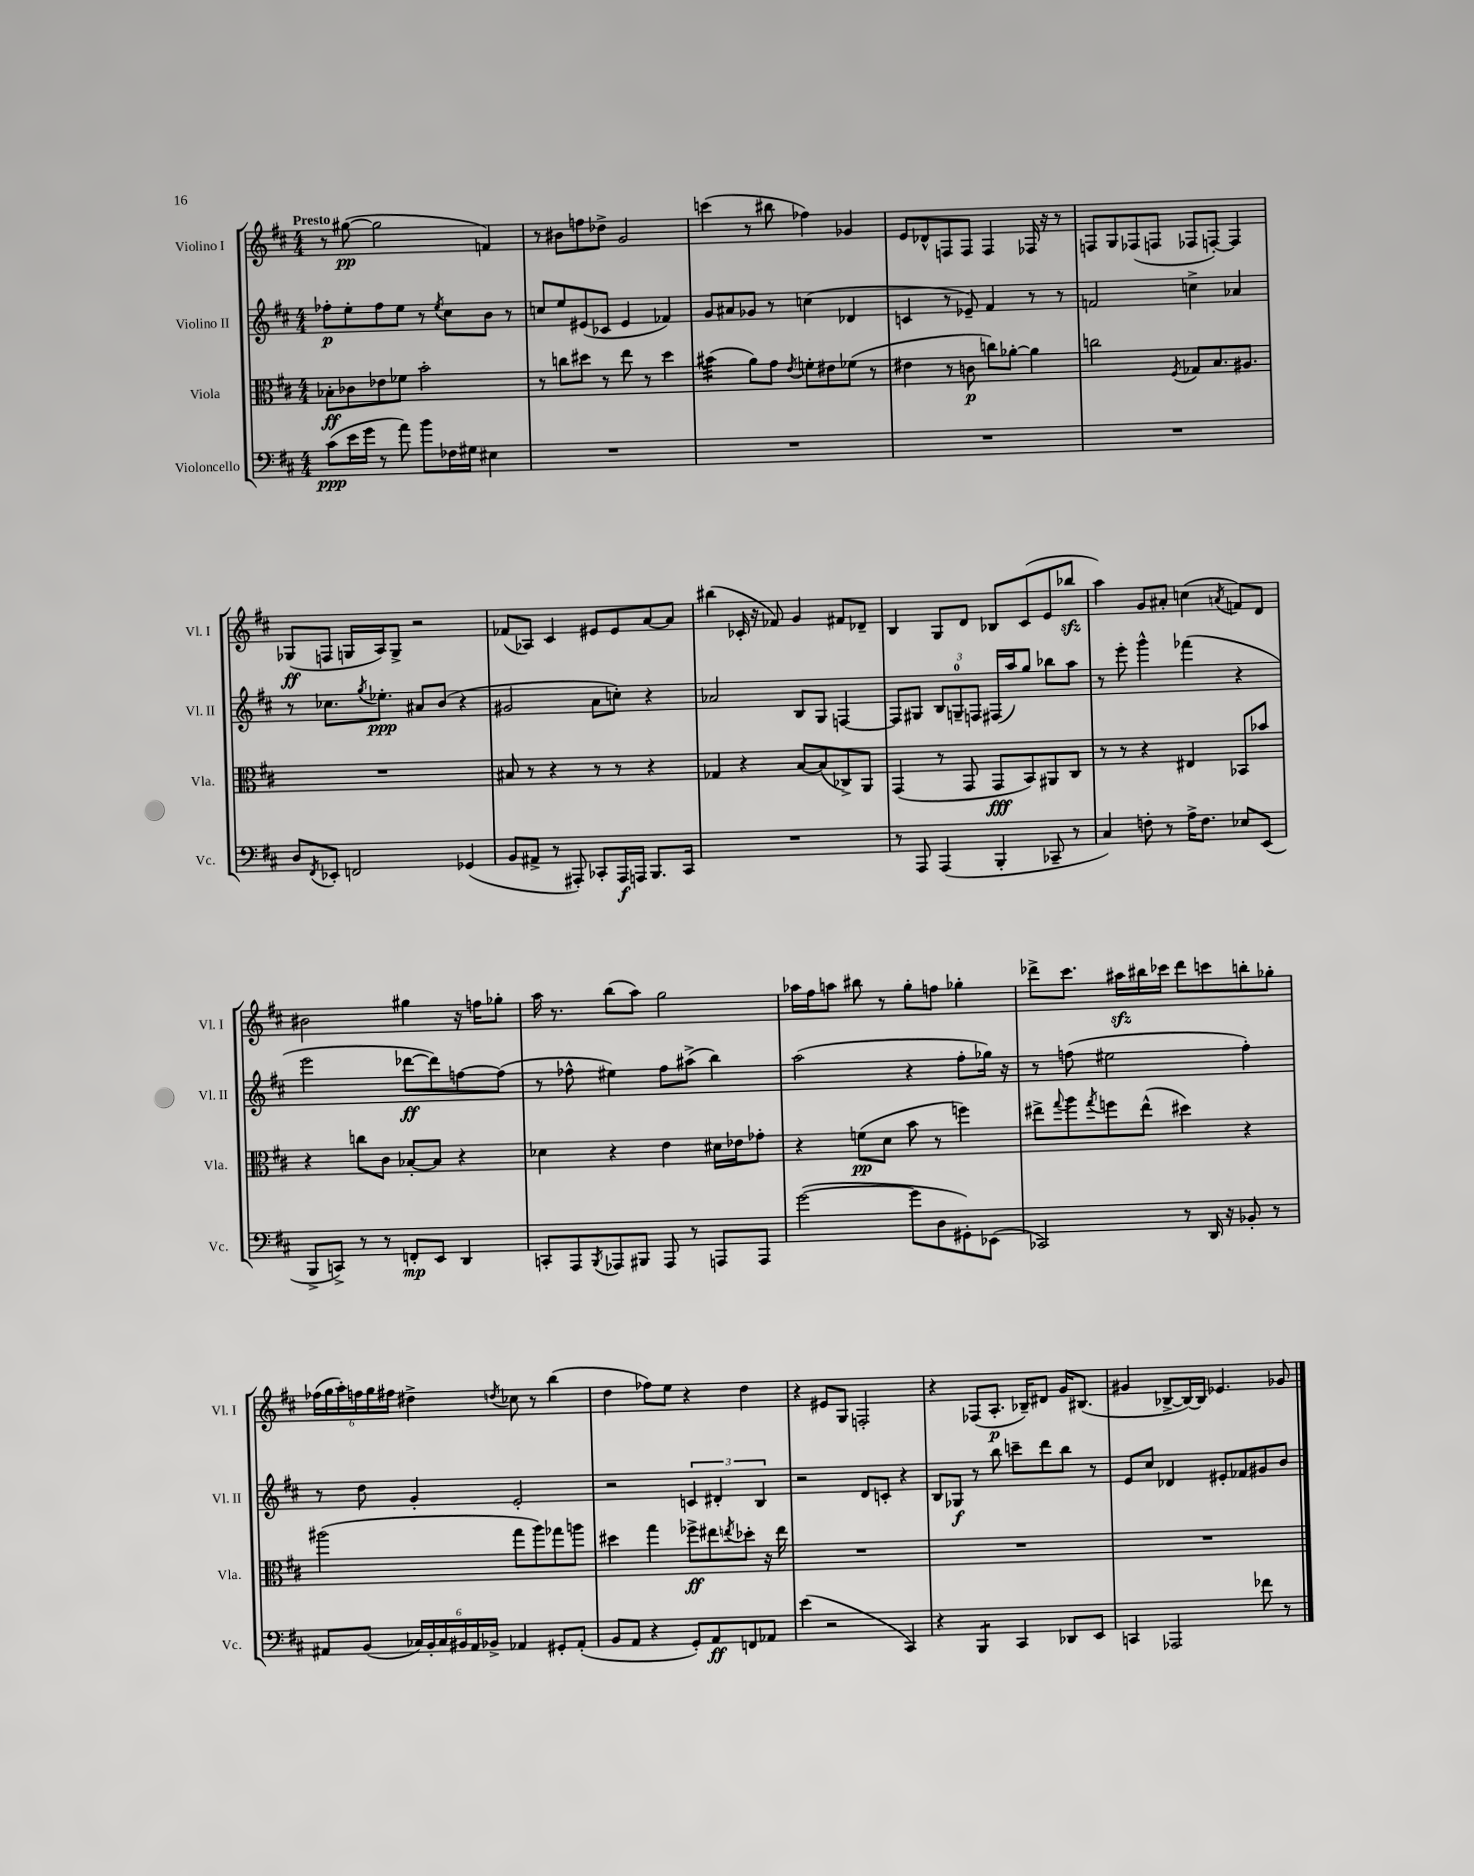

**kern	**kern	**kern	**kern
*staff4	*staff3	*staff2	*staff1
*clefF4	*clefC3	*clefG2	*clefG2
*k[f#c#]	*k[f#c#]	*k[f#c#]	*k[f#c#]
*M4/4	*M4/4	*M4/4	*M4/4
(8c#	8B-'	8ff-'	8r
16e	8c-	8ee'	([8gg#
16g	.	.	.
8r	8e-	8ff-	2gg#]
8a)	8f-	8ee	.
8b	2b'	8r	.
.	.	8qee	.
16F-	.	8cc#	.
16G#	.	.	.
4E#	.	8b	4f)
.	.	8r	.
=	=	=	=
1r	8r	8cc	8r
.	8cc	8ee	8b#
.	8dd#	(8e#	8ff
.	8r	8c-	8dd-^
.	8ee	4e#	2g
.	8r	.	.
.	4dd#	4f-)	.
=	=	=	=
1r	(4b#	8g	(4ccc
.	.	8a#	.
.	8a)	8g-	8r
.	8g	8r	8bb#
.	8qe	.	.
.	8f'	(4cc	4ff-)
.	8e#	.	.
.	(8f-	4d-	4g-
.	8r	.	.
=	=	=	=
1r	4e#	4c	8e
.	.	.	8d-^^
.	8r	8r	8F
.	8c	8e-~)	8F
.	8cc)	4f#	4F
.	[8a-'	.	.
.	4a-]	8r	16F-
.	.	.	16r
.	.	8r	8r
=	=	=	=
1r	2cc	2f	8F
.	.	.	8G
.	.	.	(8F-
.	.	.	8F
.	8qF#	.	.
.	8G-	4cc^	8F-
.	8.B	.	[8F')
.	.	4a-	4F]
.	8.A#	.	.
=	=	=	=
8D	1r	8r	(8G-
8qFF#	.	.	.
8EE-'	.	8.cc-	8F
2FF	.	.	16G
.	.	8qgg	.
.	.	8.ee-'	16A)
.	.	.	8G^
.	.	8a#	2r
.	.	(8b	.
(4GG-	.	4r	.
=	=	=	=
8BB	8B#	2g#	(8f-
8AA#^	8r	.	8A-)
8r	4r	.	4c#
8AAA#')	.	.	.
8CC-'	8r	8a	8e#
16AAA#	8r	8cc')	8e#
16AAA	.	.	.
8.BBB	4r	4r	[8a
.	.	.	8a]
16CC-	.	.	.
=	=	=	=
1r	4G-	2a-	(4bb#
.	4r	.	16c-'
.	.	.	16r
.	.	.	8f-)
.	[8B	8B	4g
.	(8B]	8G	.
.	8C-^)	[4F	8f#
.	8AA	.	8d-~
=	=	=	=
8r	(4GG	8F]	4B
8AAA	.	8G#	.
(4AAA	8r	12B	8G
.	.	12G~	.
.	8GG	.	8d
.	.	12F	.
4BBB'	8GG	(16F#	8B-
.	.	16aa)	.
.	8BB)	8gg	(8c#
8CC-~	8AA#	8bb-	8e
8r	8C#	8aa	8bb-
=	=	=	=
4C#)	8r	8r	4aa)
.	8r	8eee'	.
8F'	4r	4ggg^^	8g
8r	.	.	8a#'
16A^	4E#	(4fff-	(4cc
8.F	.	.	.
.	.	.	8qa
8E-	8BB-	4r	8f)
(8EE	8b-	.	8d
=	=	=	=
8BBB^	4r	2eee	2b#
8CC^)	.	.	.
8r	8cc	.	.
8r	8c#	.	.
8FF'	[8B-'	[8ddd-	4gg#
8EE	8B-]	8ddd-])	.
4DD	4r	[8ff	16r
.	.	.	16ff
.	.	(8ff]	8gg-'
=	=	=	=
8CC'	4d-	8r	16aa
.	.	.	8.r
8AAA	.	8ff-^^	.
8qBBB	.	.	.
8AAA-	4r	4ee#)	(8bb
8BBB#	.	.	8aa)
8AAA-	4e	8ff-	2gg
8r	.	(8aa#^	.
8AAA	16d#	4bb)	.
.	16e-	.	.
8AAA	8g-'	.	.
=	=	=	=
([2g	4r	(2aa	16aa-
.	.	.	16ff#
.	.	.	8aa
.	(8f	.	8bb#
.	8d	.	8r
8g]	8b	4r	8gg'
8D	8r	.	8ff
8GG#')	4ff)	8ff#'	4gg-'
(8EE-	.	16gg-)	.
.	.	16r	.
=	=	=	=
2CC-)	8ee#^	8r	8ddd-^
.	8qqgg	.	.
.	8aa	(8ff	8.ccc#
.	8qgg	.	.
.	8ff	2ee#	.
.	.	.	16aa#
.	(8ee#^^	.	16bb#
.	.	.	16ccc-
8r	4dd#)	.	8ddd-
16DD	.	.	8ccc
16r	.	.	.
8BB-'	4r	4ff')	8bb'
8r	.	.	8gg-'
=	=	=	=
8AA#	(2aa#	8r	(24ff-
.	.	.	24gg
.	.	.	24aa')
(8BB	.	8dd	24ff
.	.	.	24gg
.	.	.	24ff#
24C-)	.	4g'	4dd#^
24BB'	.	.	.
24C-	.	.	.
24BB#	.	.	.
24AA#	.	.	.
24BB-^	.	.	.
.	.	.	8qdd
4AA-	8gg	2e'	8cc-
.	8aa#)	.	8r
8GG#'	8gg-	.	(4bb
(8AA-'	8aa	.	.
=	=	=	=
8BB	4dd#	2r	4dd
8AA	.	.	.
4r	4gg	.	8ff-)
.	.	.	8ee
8GG')	8ff-^	6c	4r
8AA	8ee#	.	.
.	.	6d#'	.
.	8qee	.	.
8FF	8dd-'	.	4dd
.	.	6B	.
8AA-	16r	.	.
.	16ee	.	.
=	=	=	=
(4e	1r	2r	4r
2r	.	.	8e#
.	.	.	8G
.	.	8d	2F'
.	.	8c'	.
4CC#)	.	4r	.
=	=	=	=
4r	1r	8B	4r
.	.	8G-	.
4BBB	.	8r	(8F-
.	.	8bb	8.A'
4CC#	.	8ccc~	.
.	.	.	16B-~)
.	.	8ddd	8d#
8DD-	.	8bb	16g
.	.	.	(8.B#
8EE	.	8r	.
=	=	=	=
4CC	1r	8e	4g#
.	.	8cc#	.
2AAA-	.	4d-	[8B-^
.	.	.	16B-_)
.	.	.	16B-]
.	.	8e#'	4.e-
.	.	8f-	.
8f-	.	8g#	.
8r	.	8b	8g-
==	==	==	==
*-	*-	*-	*-
